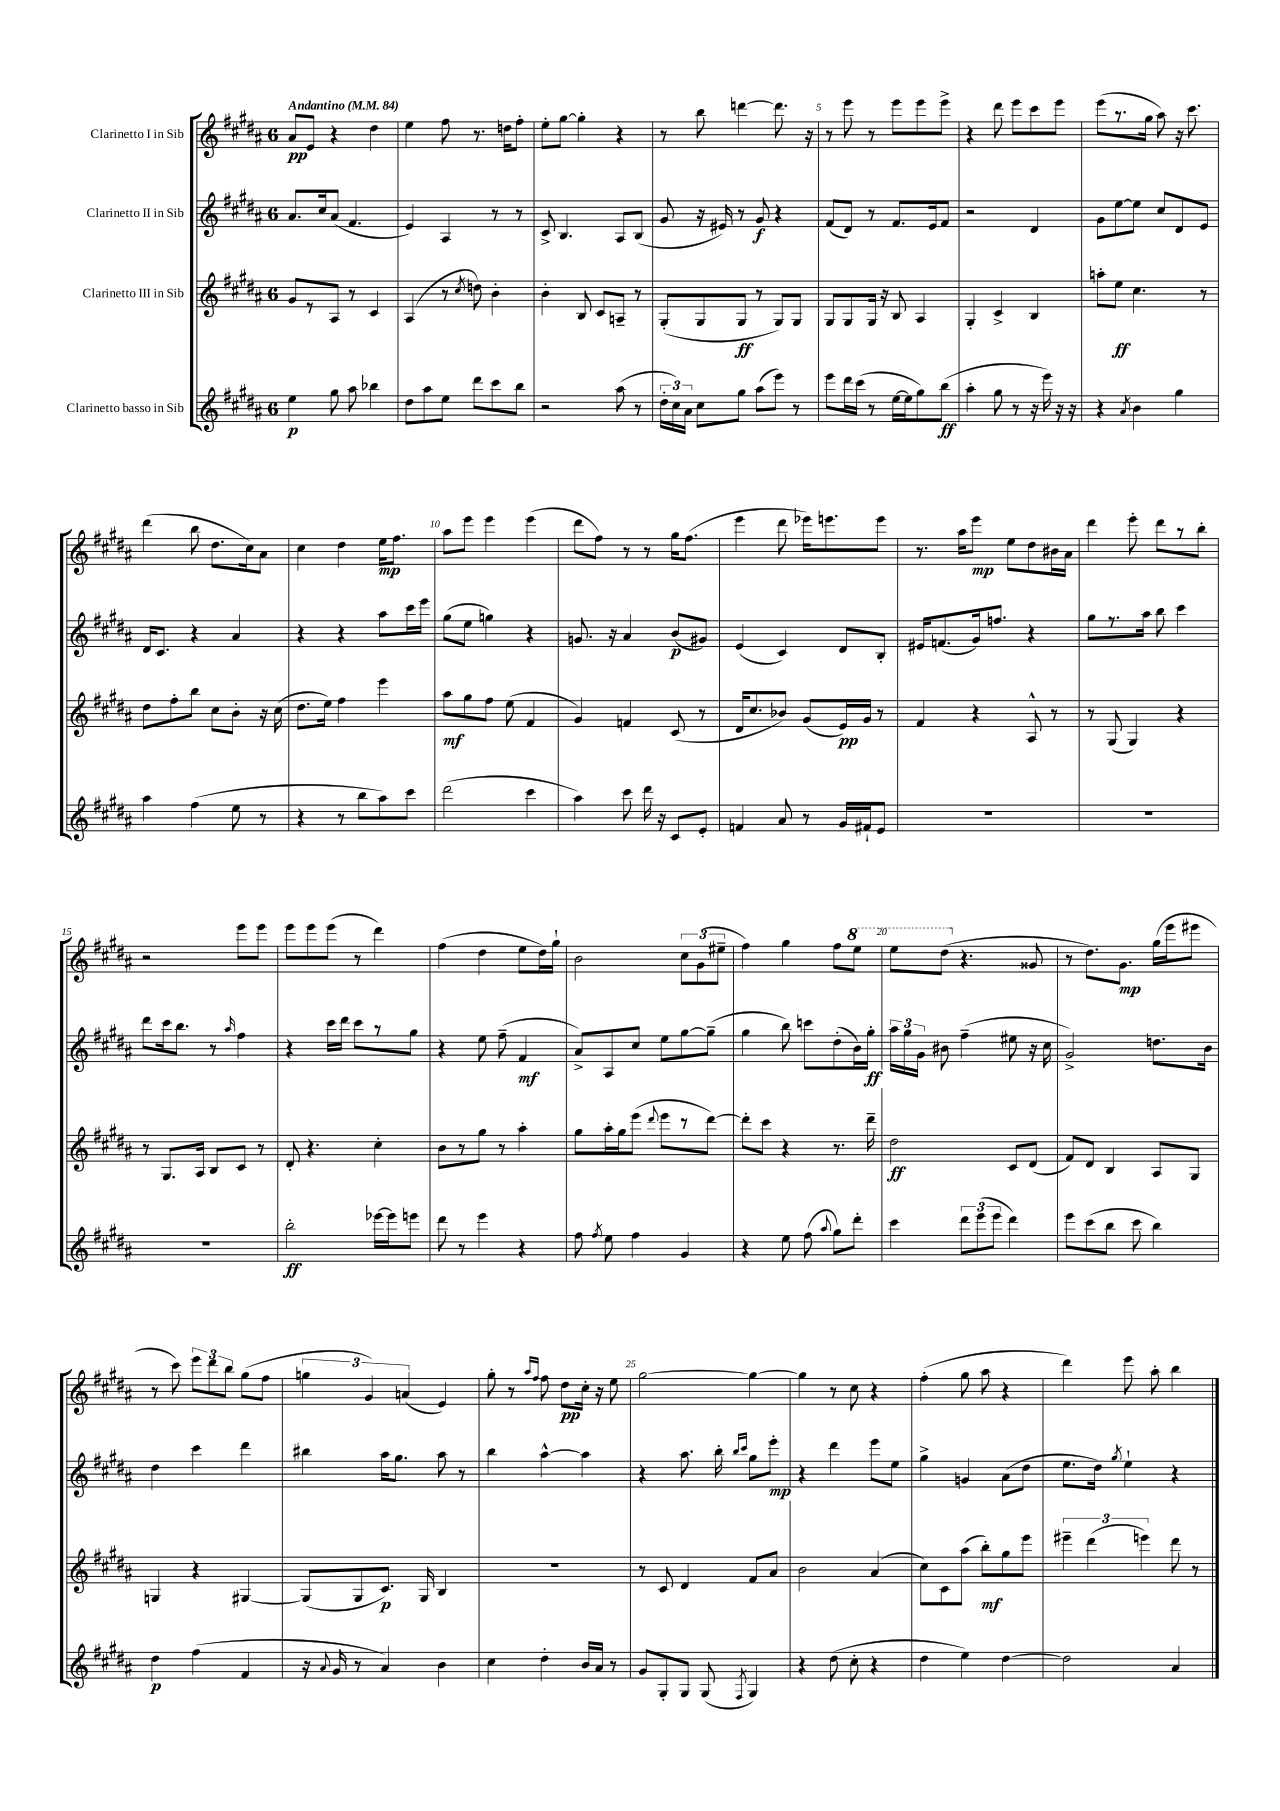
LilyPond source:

<<
\new StaffGroup <<
\new Staff = "s0" \with { instrumentName = "Clarinetto I in Sib" } {
    \clef treble \key b \major \once \override Staff.TimeSignature.style = #'single-digit \time 6/8 \tempo "Andantino" 4 = 84
    \autoBeamOff ais'8[\pp e'8] r4 dis''4 |
    e''4 fis''8 r8. d''16[ fis''8]-. |
    e''8[-. gis''8]~ gis''4-. r4 |
    r8 b''8 d'''4~ d'''8. r16 |
    r8 e'''8 r8 e'''8[ e'''8 e'''8]-> |
    r4 dis'''8 e'''8[ cis'''8 e'''8] |
    e'''8[( r8. gis''16] ais''8) r16 cis'''8. |
    dis'''4( b''8 dis''8.[ cis''16) ais'8] |
    cis''4 dis''4 e''16[\mp fis''8.] |
    ais''8[ e'''8] e'''4 e'''4( |
    dis'''8[ fis''8]) r8 r8 gis''16[ fis''8.]( |
    e'''4 dis'''8 ees'''16[) e'''8. e'''8] |
    r8. ais''16[ e'''8]\mp e''8[ dis''8 bis'16 ais'16] |
    dis'''4 e'''8-. dis'''8[ r8 b''8]-. |
    r2 e'''8[ e'''8] |
    e'''8[ e'''8 e'''8]( r8 dis'''4) |
    fis''4( dis''4 e''8[ dis''16) gis''16]-! |
    b'2 \tuplet 3/2 { cis''8[ gis'8( eis''8]-- } |
    fis''4) gis''4 fis''8[ \ottava #1 e'''8] |
    e'''8[ dis'''8]( \ottava #0 r4. gisis'8 |
    r8 dis''8.[) gis'8.]\mp gis''16[( e'''16 eis'''8] |
    r8 cis'''8) \tuplet 3/2 { e'''8[ dis'''8 b''8] } gis''8[( fis''8] |
    \tuplet 3/2 { g''4 gis'4) a'4( } e'4) |
    gis''8-. r8 \grace { ais''16[ fis''16] } fis''8 dis''8[\pp cis''16]-. r16 e''8 |
    gis''2~ gis''4~ |
    gis''4 r8 cis''8 r4 |
    fis''4-.( gis''8 ais''8 r4 |
    dis'''4) e'''8 ais''8-. b''4 \bar "|." |
}
\new Staff = "s1" \with { instrumentName = "Clarinetto II in Sib" } {
    \clef treble \key b \major \once \override Staff.TimeSignature.style = #'single-digit \time 6/8
    \autoBeamOff ais'8.[ cis''16 ais'8]( fis'4. |
    e'4) ais4 r8 r8 |
    cis'8-> b4. ais8[ b8]( |
    gis'8 r16 eis'16) r8 gis'8\f r4 |
    fis'8[( dis'8]) r8 fis'8.[ e'16 fis'8] |
    r2 dis'4 |
    gis'8[ e''8~ e''8] cis''8[ dis'8 e'8] |
    dis'16[ cis'8.] r4 ais'4 |
    r4 r4 ais''8[ cis'''16 e'''16] |
    gis''8[( e''8] g''4) r4 |
    g'8. r16 ais'4 b'8[\p( gis'8]) |
    e'4( cis'4) dis'8[ b8]-. |
    eis'16[ f'8.( gis'16) f''8.] r4 |
    gis''8[ r8. ais''16] b''8 cis'''4 |
    dis'''8[ cis'''16 b''8.] r8 \grace { ais''16 } fis''4 |
    r4 cis'''16[ dis'''16] cis'''8[ r8 gis''8] |
    r4 e''8 fis''8--( fis'4\mf |
    ais'8[->) ais8 cis''8] e''8[ gis''8~ gis''8]--( |
    gis''4 b''8) c'''8[ dis''8-.( b'16) gis''16]-.\ff |
    \tuplet 3/2 { ais''16[ gis''16 gis'16] } bis'8 fis''4--( eis''8 r16 cis''16 |
    gis'2->) d''8.[ b'16] |
    dis''4 cis'''4 dis'''4 |
    bis''4 ais''16[ gis''8.] ais''8 r8 |
    b''4 ais''4~-^ ais''4 |
    r4 ais''8. b''16-. \grace { b''16[ cis'''16] } gis''8[ e'''8]-.\mp |
    r4 dis'''4 e'''8[ e''8] |
    gis''4-> g'4 ais'8[( dis''8] |
    e''8.[ dis''16]) \acciaccatura { gis''8 } e''4-! r4 \bar "|." |
}
\new Staff = "s2" \with { instrumentName = "Clarinetto III in Sib" } {
    \clef treble \key b \major \once \override Staff.TimeSignature.style = #'single-digit \time 6/8
    \autoBeamOff gis'8[ r8 ais8] r8 cis'4 |
    ais4( r8 \acciaccatura { cis''8 } d''8) b'4-. |
    b'4-. b8 cis'8[ a8]-- r8 |
    gis8[-.( gis8 gis8]\ff r8 gis8[) gis8] |
    gis8[ gis8 gis16] r16 b8 ais4 |
    gis4-. cis'4-> b4 |
    a''8[-. e''8]\ff cis''4. r8 |
    dis''8[ fis''8-. b''8] cis''8[ b'8]-. r16 cis''16( |
    dis''8.[ e''16]) fis''4 e'''4 |
    ais''8[\mf gis''8 fis''8] e''8( fis'4 |
    gis'4) f'4 cis'8( r8 |
    dis'16[ cis''8. bes'8]) gis'8[( e'16\pp) gis'16] r8 |
    fis'4 r4 ais8-^ r8 |
    r8 gis8( gis4) r4 |
    r8 gis8.[ ais16] b8[ cis'8] r8 |
    dis'8-. r4. cis''4-. |
    b'8[ r8 gis''8] r8 ais''4-. |
    gis''8[ ais''16-. gis''16 e'''8]( \appoggiatura { dis'''8 } e'''8[ r8 dis'''8]~) |
    dis'''8[-. cis'''8] r4 r8. dis'''16-- |
    dis''2\ff cis'8[ dis'8]( |
    fis'8[) dis'8] b4 ais8[ gis8] |
    g4 r4 gis4~ |
    gis8[( gis8 cis'8.]\p) gis16 b4 |
    R2. |
    r8 cis'8 dis'4 fis'8[ ais'8] |
    b'2 ais'4( |
    cis''8[) cis'8 ais''8]( b''8[-.\mf) gis''8 e'''8] |
    \tuplet 3/2 { eis'''4-- dis'''4( e'''4) } dis'''8 r8 \bar "|." |
}
\new Staff = "s3" \with { instrumentName = "Clarinetto basso in Sib" } {
    \clef treble \key b \major \once \override Staff.TimeSignature.style = #'single-digit \time 6/8
    \autoBeamOff e''4\p gis''8 ais''8 bes''4 |
    dis''8[ ais''8 e''8] dis'''8[ cis'''8 b''8] |
    r2 ais''8( r8 |
    \tuplet 3/2 { dis''16[-. cis''16) ais'16] } cis''8[ gis''8] ais''8[( e'''8]) r8 |
    e'''8[ dis'''16 cis'''16]( r8 e''16[~ e''16 gis''8) b''8]\ff( |
    ais''4-. gis''8 r8 r16 e'''16) r16 r16 |
    r4 \acciaccatura { ais'8 } b'4 gis''4 |
    ais''4 fis''4( e''8 r8 |
    r4 r8 b''8[ ais''8) cis'''8] |
    dis'''2( cis'''4 |
    ais''4) cis'''8 dis'''16 r16 cis'8[ e'8]-. |
    f'4 ais'8 r8 gis'16[ fis'16-! e'8] |
    R2. |
    R2. |
    R2. |
    b''2-.\ff ees'''16[~ ees'''16 e'''8] |
    dis'''8 r8 e'''4 r4 |
    fis''8 \acciaccatura { fis''8 } e''8 fis''4 gis'4 |
    r4 e''8 fis''8( \appoggiatura { ais''8 } gis''8[) dis'''8]-. |
    cis'''4 \tuplet 3/2 { dis'''8[ e'''8( e'''8] } dis'''4) |
    e'''8[ cis'''8( b''8] cis'''8 b''4) |
    dis''4\p fis''4( fis'4 |
    r16 \appoggiatura { ais'8 } gis'16 r8 ais'4) b'4 |
    cis''4 dis''4-. b'16[ ais'16] r8 |
    gis'8[ gis8-. gis8] gis8( \acciaccatura { fis8 } gis4) |
    r4 dis''8( cis''8-. r4 |
    dis''4 e''4) dis''4~ |
    dis''2 ais'4 \bar "|." |
}
>>
>>
\layout { \context { \Score \override BarNumber.break-visibility = ##(#f #t #t) barNumberVisibility = #(every-nth-bar-number-visible 5) } }
